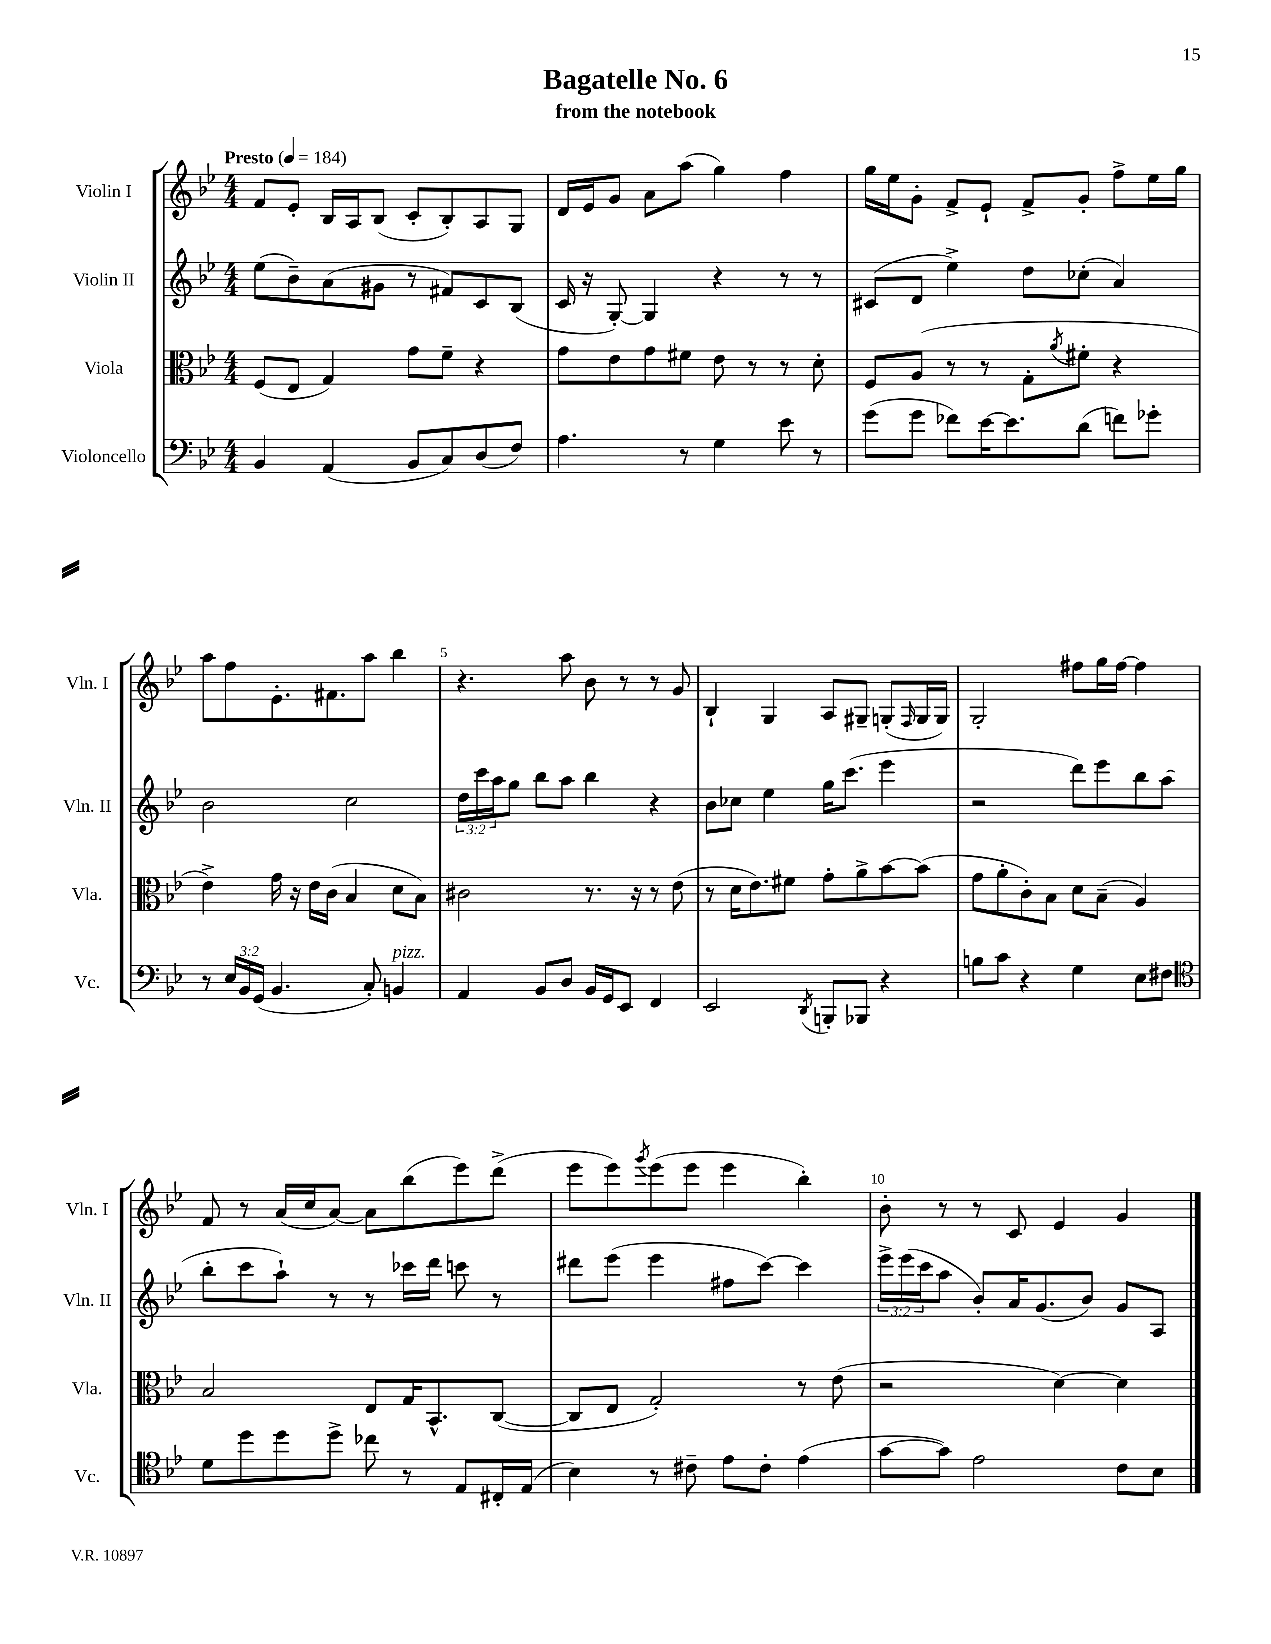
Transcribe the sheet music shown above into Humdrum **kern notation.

**kern	**kern	**kern	**kern
*staff4	*staff3	*staff2	*staff1
*clefF4	*clefC3	*clefG2	*clefG2
*k[b-e-]	*k[b-e-]	*k[b-e-]	*k[b-e-]
*M4/4	*M4/4	*M4/4	*M4/4
*MM184	*MM184	*MM184	*MM184
4BB-/	(8F/L	(8ee-\L	8f/L
.	8E-/J	8b-~\)	8e-'/J
(4AA/	4G/)	(8a\	16B-/LL
.	.	.	16A/J
.	.	8g#\J	(8B-/J
8BB-/L	8g\L	8r	8c'/L
8C/)	8f~\J	8f#/L)	8B-'/)
(8D/	4r	8c/	8A/
8F/J)	.	(8B-/J	8G/J
=	=	=	=
4.A\	8g\L	16c/	16d/LL
.	.	16r	16e-/J
.	8e-\	[8G'/)	8g/J
.	8g\	4G/]	8a\L
8r	8f#\J	.	(8aa\J
4G\	8e-\	4r	4gg\)
.	8r	.	.
8e-\	8r	8r	4ff\
8r	8d'\	8r	.
=	=	=	=
(8g\L	8F/L	(8c#/L	16gg\LL
.	.	.	16ee-\J
8g\J	(8A/J	8d/J	8g'\J
8f-\L)	8r	4ee-^\)	8f^/L
[16e-\K	8r	.	8e-`/J
8.e-\]	.	.	.
.	8G'\L	8dd\L	8f^/L
.	8qa/	.	.
(8d\J	8f#'\J	(8cc-'\J	8g'/J
8f\L)	4r	4a/)	8ff^\L
8g-'\J	.	.	16ee-\L
.	.	.	16gg\JJ
=	=	=	=
8r	4e-^\)	2b-\	8aa\L
24E-/LL	.	.	8ff\
24BB-/	.	.	.
(24GG/JJ	.	.	.
4.BB-/	16g\	.	8.e-'\
.	16r	.	.
.	16e-\LL	.	.
.	(16c\JJ	.	8.f#\
.	4B-/	2cc\	.
8C'/)	.	.	8aa\J
4BB/	8d\L	.	4bb-\
.	8B-\J)	.	.
=	=	=	=
4AA/	2c#\	24dd\LL	4.r
.	.	24ccc\	.
.	.	24aa\J	.
.	.	8gg\J	.
8BB-/L	.	8bb-\L	.
8D/J	.	8aa\J	8aa\
16BB-/LL	8.r	4bb-\	8b-\
16GG/J	.	.	.
8EE-/J	.	.	8r
.	16r	.	.
4FF/	8r	4r	8r
.	(8e-\	.	8g/
=	=	=	=
2EE-/	8r	8b-\L	4B-`/
.	16d\LK	8cc-\J	.
.	8.e-\)	.	.
.	.	4ee-\	4G/
.	8f#\J	.	.
8qDD/	.	.	.
8BBB'/L	8g'\L	16gg\LK	8A/L
.	.	(8.ccc\J	.
8BBB-/J	8a^\	.	8G#~/J
4r	[8b-\	4eee-\	(8G'/L
.	.	.	16qqF/
.	(8b-\]J	.	16G/L
.	.	.	16G/JJ)
=	=	=	=
8B\L	8g\L	2r	2G'/
8c\J	8a'\	.	.
4r	8c'\)	.	.
.	8B-\J	.	.
4G\	8d\L	8ddd\L)	8ff#\L
.	(8B-~\J	8eee-\	16gg\L
.	.	.	[16ff#\JJ
8E-\L	4A/)	8bb-\	4ff#\]
8F#\J	.	(8aa\J	.
=	=	=	=
*clefC4	*	*	*
8d\L	2B-/	8bb-'\L	8f/
8dd\	.	8ccc\	8r
8dd\	.	8aa`\J)	(16a/LL
.	.	.	16cc/J
8dd^\J	.	8r	[8a/J)
8cc-\	8E-/L	8r	8a\]L
8r	16G/K	16ccc-\LL	(8bb-\
.	8.BB-^^/	16ddd\JJ	.
8E-/L	.	8ccc\	8eee-\)
16C#'/L	([8C/J	8r	(8ddd^\J
(16E-/JJ	.	.	.
=	=	=	=
4B-\)	8C/]L	8ddd#\L	8eee-\L
.	8E-/J	(8eee-\J	8eee-\)
.	.	.	8qggg/
8r	2G'/)	4eee-\	(8eee-\
8c#~\	.	.	8eee-\J
8e-\L	.	8ff#\L	4eee-\
8c#'\J	.	[8ccc\J)	.
(4e-\	8r	4ccc\]	4bb-'\)
.	(8e-\	.	.
=	=	=	=
[8g\L	2r	24eee-^\LL	8b-'\
.	.	(24eee-\	.
.	.	24ccc\J	.
8g\]J)	.	8aa\J	8r
2e-\	.	8b-'/L)	8r
.	.	16a/K	8c/
.	.	(8.g/	.
.	[4d\)	.	4e-/
.	.	8b-/J)	.
8c\L	4d\]	8g/L	4g/
8B-\J	.	8A/J	.
==	==	==	==
*-	*-	*-	*-
